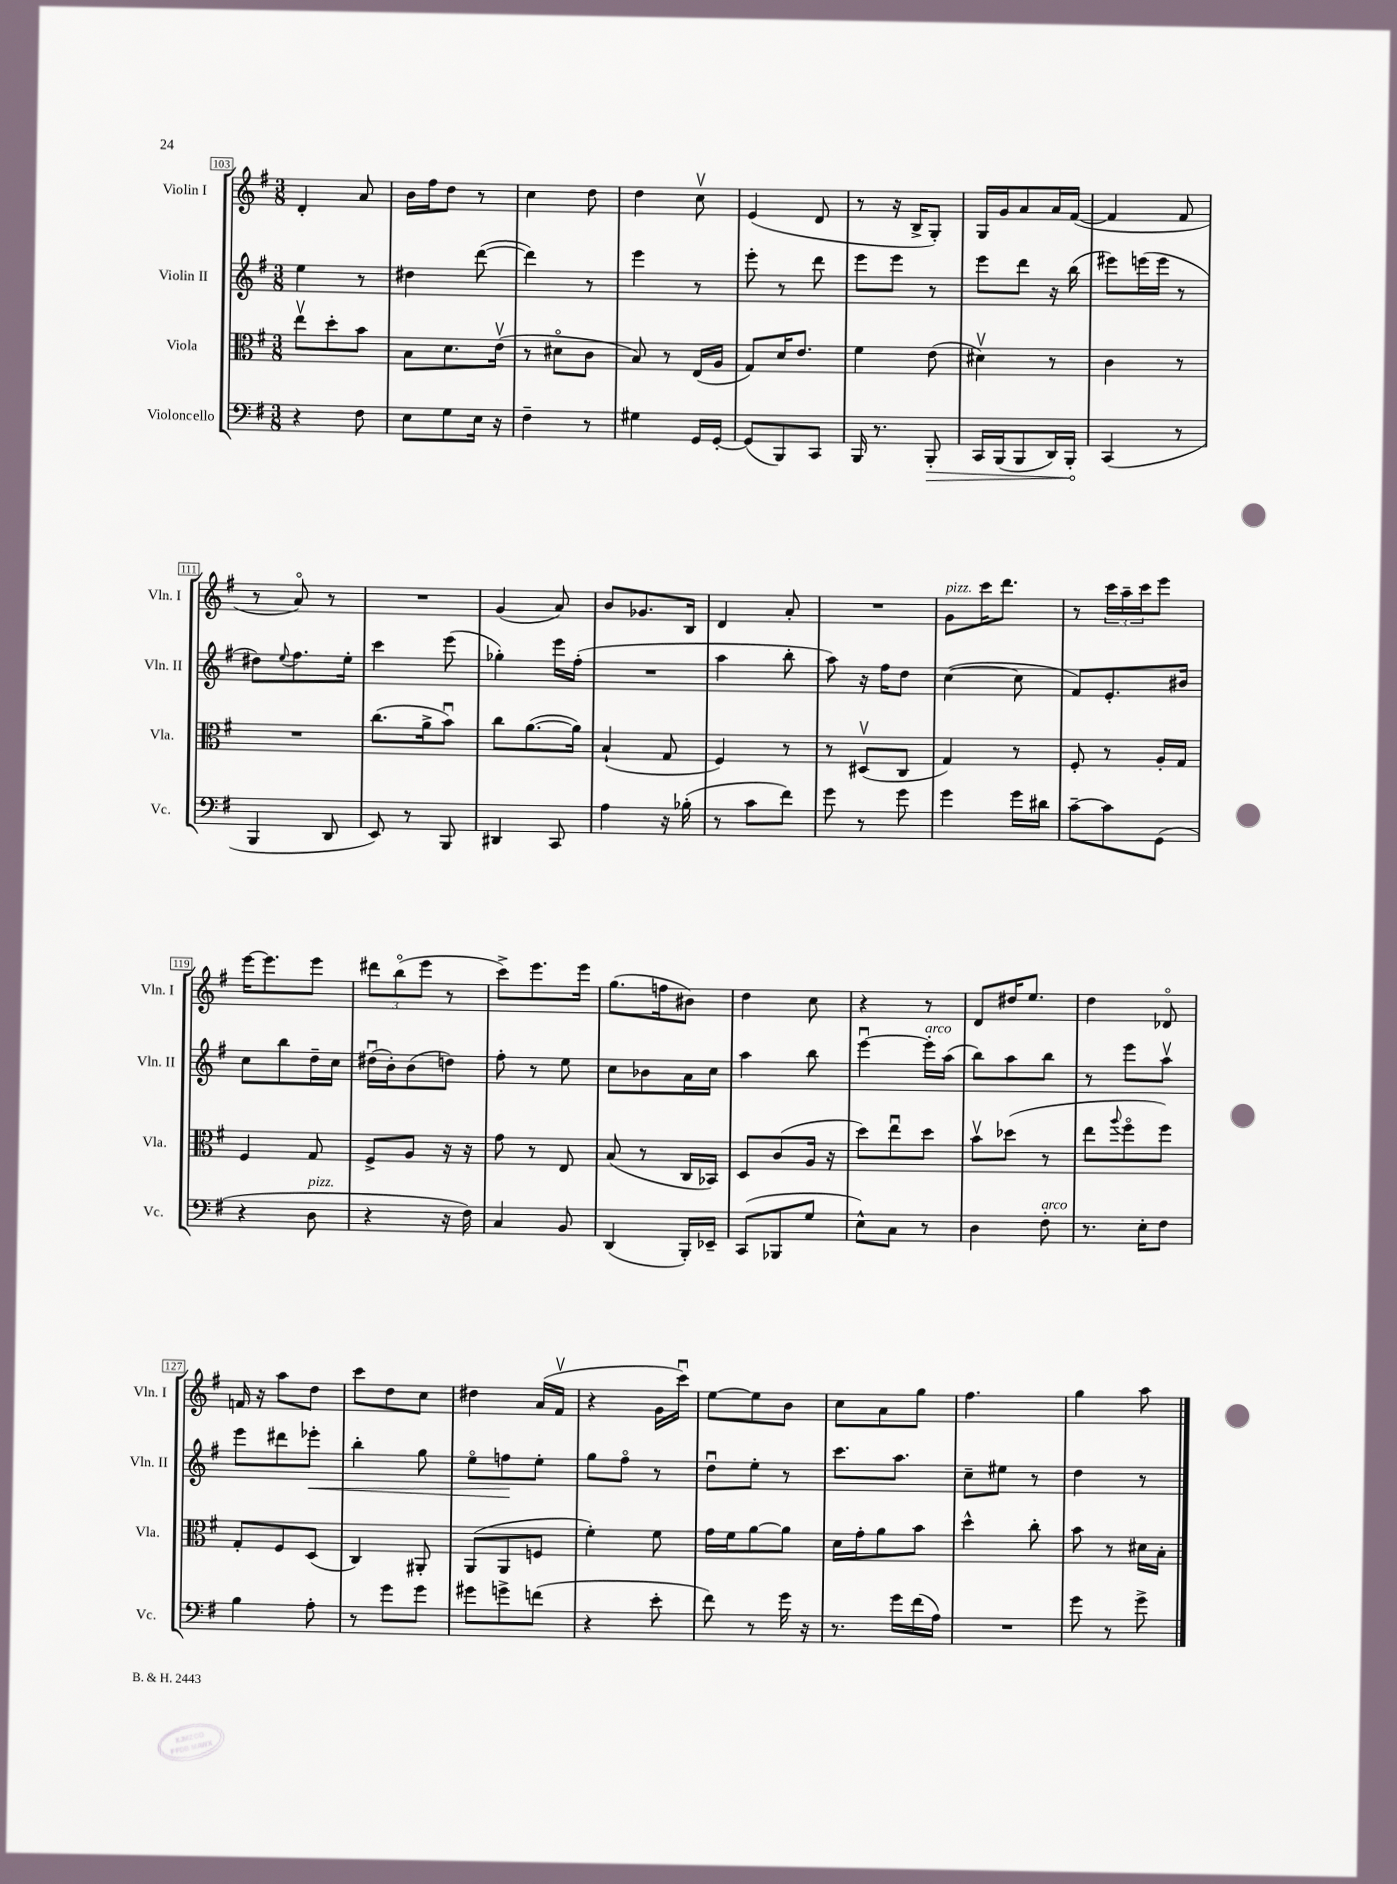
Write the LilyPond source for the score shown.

<<
\new StaffGroup <<
\new Staff = "s0" \with { instrumentName = "Violin I" shortInstrumentName = "Vln. I" } {
    \clef treble \key g \major \numericTimeSignature \time 3/8
    d'4-. a'8 |
    b'16 fis''16 d''8 r8 |
    c''4 d''8 |
    d''4 c''8\upbow |
    e'4( d'8 |
    r8 r16 b16-> g8-.) |
    g16 g'16 a'8 a'16 fis'16~( |
    fis'4 fis'8 |
    r8 a'8\flageolet) r8 |
    R4. |
    g'4( a'8) |
    b'8 ges'8. b16 |
    d'4 a'8-. |
    R4. |
    g'8^\markup { \italic "pizz." } c'''16 d'''8. |
    r8 \tuplet 3/2 { c'''16 a''16-- c'''16 } e'''8 |
    e'''16~ e'''8. e'''8 |
    \tuplet 3/2 { dis'''8 b''8\flageolet( e'''8 } r8 |
    c'''8->) e'''8. e'''16 |
    g''8.( f''16 bis'8) |
    d''4 c''8 |
    r4 r8 |
    d'8 dis''16 e''8. |
    d''4 des'8\flageolet |
    f'16 r16 a''8 d''8 |
    c'''8 d''8 c''8 |
    dis''4 a'16( fis'16\upbow |
    r4 g'16 c'''16\downbow) |
    e''8~ e''8 b'8 |
    c''8 a'8 g''8 |
    fis''4. |
    g''4 a''8 \bar "|." |
}
\new Staff = "s1" \with { instrumentName = "Violin II" shortInstrumentName = "Vln. II" } {
    \clef treble \key g \major \numericTimeSignature \time 3/8
    e''4 r8 |
    dis''4 d'''8~( |
    d'''4) r8 |
    e'''4 r8 |
    e'''8-. r8 d'''8 |
    e'''8 e'''8 r8 |
    e'''8 d'''8 r16 b''16( |
    eis'''8) e'''16( e'''16 r8 |
    dis''8) \appoggiatura { e''8 } fis''8. e''16-. |
    c'''4 e'''8( |
    ges''4-.) e'''16 fis''16-.( |
    R4. |
    a''4 b''8-. |
    a''8) r16 fis''16 d''8 |
    c''4~( c''8 |
    fis'8) e'8.-. bis'16 |
    c''8 b''8 d''16-- c''16 |
    dis''16\downbow( b'16-.) b'8( d''8) |
    fis''8-. r8 e''8 |
    c''8 bes'8 a'16 c''16 |
    a''4 b''8 |
    e'''4~\downbow e'''16-.^\markup { \italic "arco" } a''16( |
    b''8) a''8 b''8 |
    r8 e'''8 a''8\upbow |
    e'''8 dis'''8 ees'''8-.\< |
    b''4-. g''8 |
    e''8\flageolet f''8\! e''8-. |
    g''8 fis''8\flageolet r8 |
    d''8\downbow e''8-. r8 |
    c'''8. a''8. |
    c''8-- eis''8 r8 |
    d''4 r8 \bar "|." |
}
\new Staff = "s2" \with { instrumentName = "Viola" shortInstrumentName = "Vla." } {
    \clef alto \key g \major \numericTimeSignature \time 3/8
    e''8\upbow d''8-. b'8 |
    b8 d'8. e'16\upbow( |
    r8 dis'8\flageolet c'8 |
    b8) r8 e16( a16 |
    g8) d'16 e'8. |
    fis'4 e'8( |
    dis'4\upbow) r8 |
    c'4 r8 |
    R4. |
    c''8.( a'16-> b'8\downbow) |
    c''8 a'8.~( a'16) |
    b4-!( g8 |
    fis4) r8 |
    r8 dis8\upbow( c8 |
    g4) r8 |
    fis8-. r8 a16-. g16 |
    fis4 g8 |
    fis8-> a8 r16 r16 |
    g'8 r8 e8 |
    b8( r8 c16 bes,16) |
    d8 c'8( a16 r16 |
    d''8) e''8\downbow d''8 |
    b'8\upbow des''8( r8 |
    e''8 \appoggiatura { a''8 } fis''8\flageolet fis''8) |
    g8-. fis8 d8( |
    c4) ais,8-. |
    a,8( a,8 f8 |
    fis'4-.) fis'8 |
    g'16 fis'16 a'8~ a'8 |
    d'16 g'16-. a'8 b'8 |
    d''4-^ c''8-. |
    b'8 r8 dis'16 b16-. \bar "|." |
}
\new Staff = "s3" \with { instrumentName = "Violoncello" shortInstrumentName = "Vc." } {
    \clef bass \key g \major \numericTimeSignature \time 3/8
    r4 fis8 |
    e8 g8 e16 r16 |
    fis4-- r8 |
    gis4 g,16 g,16~-. |
    g,8( b,,8) c,8 |
    b,,16 r8. \once \override Hairpin.circled-tip = ##t b,,8-.\> |
    c,16 b,,16( b,,8 d,16) b,,16-.\! |
    c,4( r8 |
    b,,4 d,8 |
    e,8) r8 b,,8 |
    dis,4 c,8 |
    a4 r16 bes16-.( |
    r8 c'8 fis'8) |
    g'8 r8 g'8 |
    g'4 g'16 dis'16 |
    c'8~-- c'8 g,8( |
    r4 d8^\markup { \italic "pizz." } |
    r4 r16 fis16) |
    c4 b,8 |
    d,4( b,,16-.) ees,16-- |
    c,8( bes,,8 g8 |
    e8-^) c8 r8 |
    d4 fis8-.^\markup { \italic "arco" } |
    r8. e16-. fis8 |
    b4 a8-. |
    r8 g'8 g'8 |
    gis'8 g'8-> f'8( |
    r4 e'8-. |
    fis'8) r8 g'16 r16 |
    r8. g'16 fis'16( a16) |
    R4. |
    g'8 r8 g'8-> \bar "|." |
}
>>
>>
\layout { \context { \Score currentBarNumber = #103 \override BarNumber.stencil = #(make-stencil-boxer 0.1 0.3 ly:text-interface::print) } }
